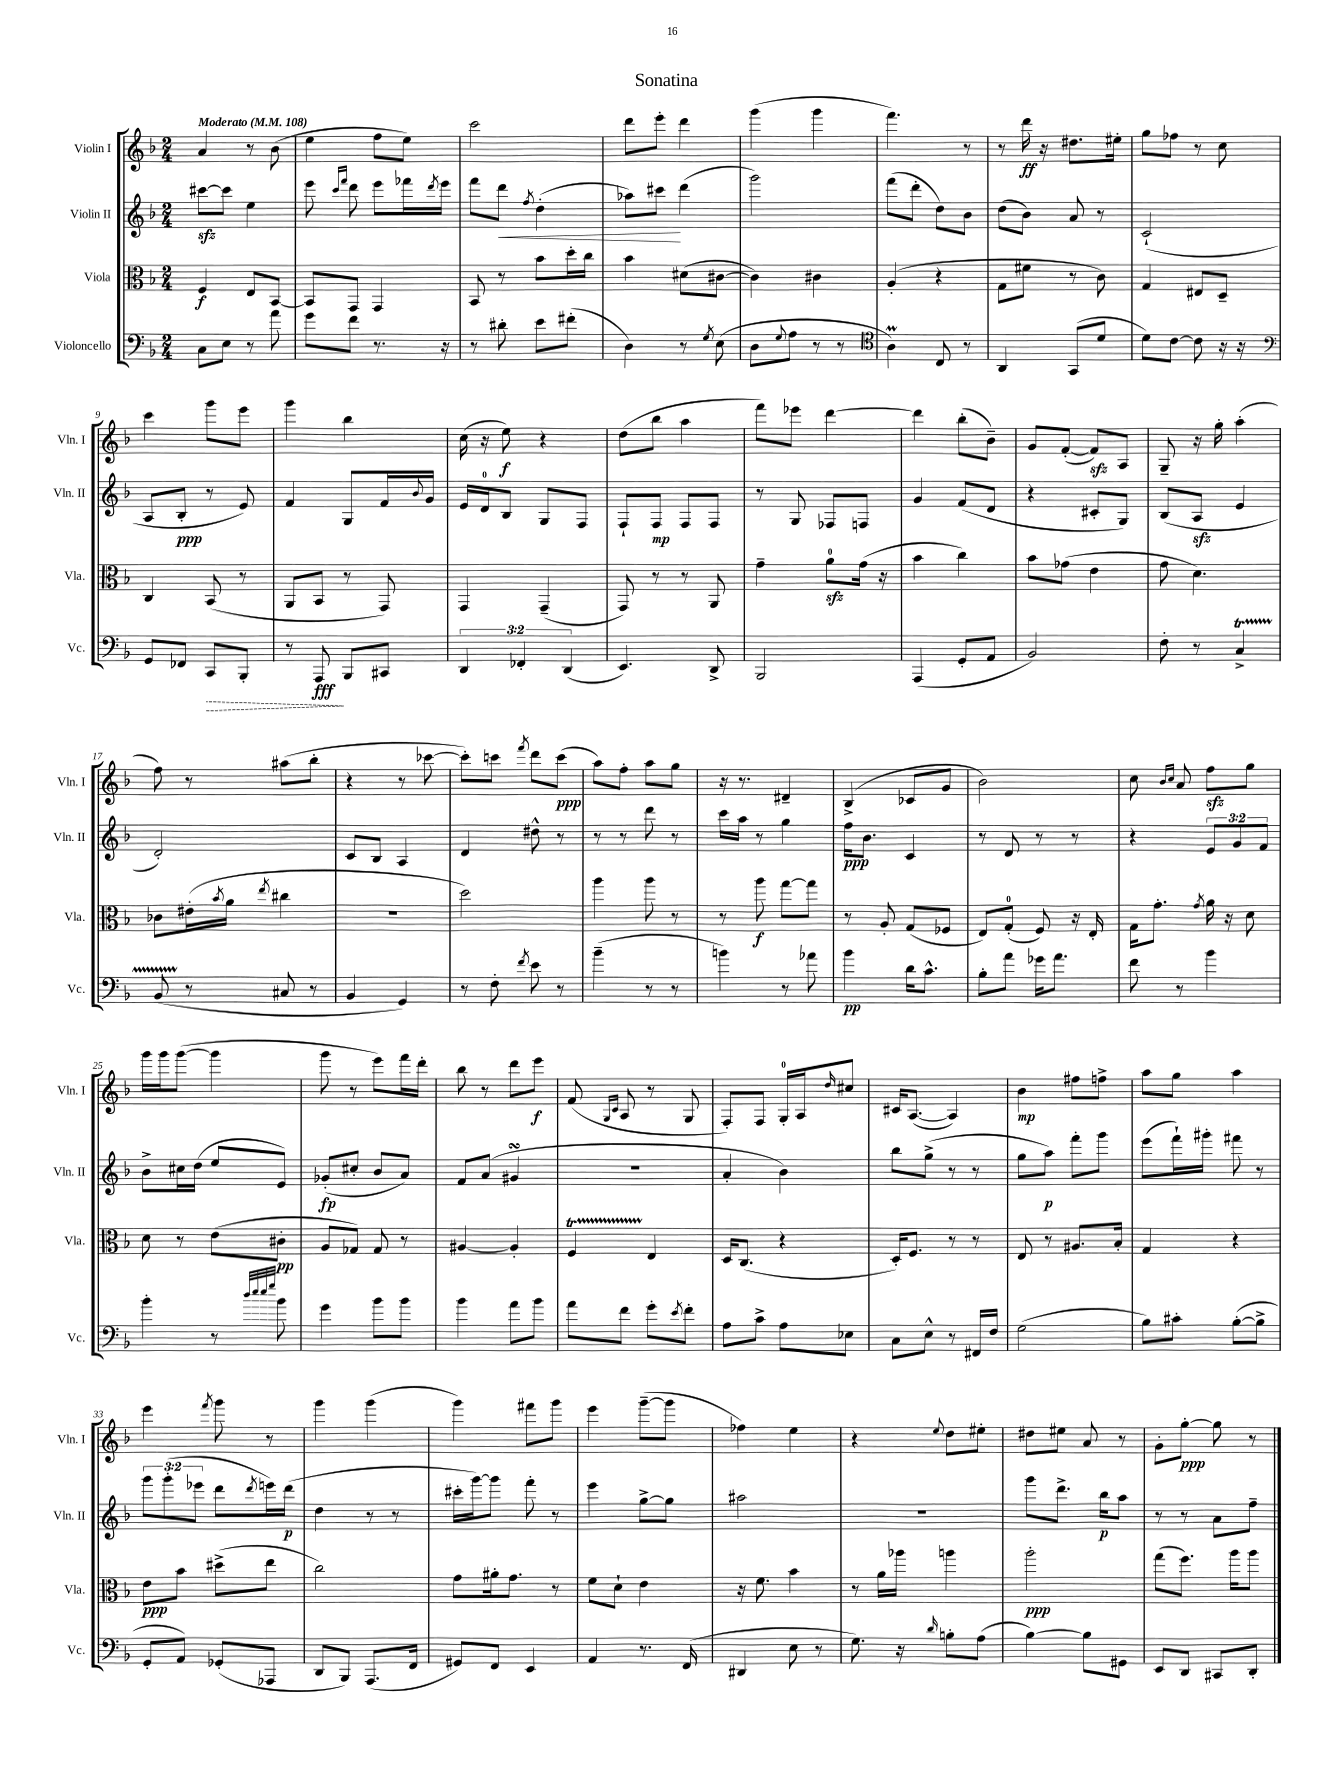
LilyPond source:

\header { title = "Sonatina" }
<<
\new StaffGroup <<
\new Staff = "s0" \with { instrumentName = "Violin I" shortInstrumentName = "Vln. I" } {
    \clef treble \key f \major \numericTimeSignature \time 2/4 \tempo "Moderato" 4 = 108
    a'4 r8 bes'8( |
    e''4 f''8 e''8) |
    c'''2 |
    d'''8 e'''8-. d'''4 |
    g'''4( g'''4 |
    f'''4.) r8 |
    r8 d'''16\ff r16 dis''8. eis''16-. |
    g''8 fes''8 r8 c''8 |
    c'''4 g'''8 e'''8 |
    g'''4 bes''4 |
    c''16( r16 e''8\f) r4 |
    d''8( bes''8 a''4 |
    f'''8) ees'''8 d'''4~ |
    d'''4 bes''8-.( bes'8--) |
    g'8 f'8~-.( f'8\sfz) a8 |
    g8-- r16 g''16-. a''4-.( |
    f''8) r8 ais''8( bes''8-. |
    r4 r8 ces'''8~ |
    ces'''8-.) c'''8 \acciaccatura { f'''8 } d'''8 c'''8\ppp( |
    a''8) f''8-. a''8 g''8 |
    r16 r8. dis'4-- |
    bes4->( ces'8 g'8 |
    bes'2) |
    c''8 \grace { bes'16 c''16 } a'8 f''8\sfz g''8 |
    g'''16 g'''16 g'''8~( g'''4 |
    g'''8 r8 e'''8) f'''16 d'''16-. |
    bes''8 r8 d'''8 e'''8\f |
    f'8( \grace { g16 c'16 } a8 r8 g8 |
    f8-.) f8 g16-0-. a16 \grace { d''16 } cis''8 |
    cis'16 a8.~( a4) |
    bes'4\mp fis''8 f''8-> |
    a''8 g''8 a''4 |
    e'''4 \acciaccatura { f'''8 } g'''8 r8 |
    g'''4 g'''4( |
    g'''4) fis'''8 g'''8 |
    e'''4 g'''8~--( g'''8 |
    fes''4) e''4 |
    r4 \appoggiatura { e''8 } d''8 eis''8-. |
    dis''8 eis''8 a'8 r8 |
    g'8-. g''8~-.\ppp g''8 r8 \bar "|." |
}
\new Staff = "s1" \with { instrumentName = "Violin II" shortInstrumentName = "Vln. II" } {
    \clef treble \key f \major \numericTimeSignature \time 2/4 \override Staff.TupletNumber.text = #tuplet-number::calc-fraction-text
    cis'''8~\sfz cis'''8 e''4 |
    e'''8 \grace { c'''16 f'''16 } d'''8 e'''8 fes'''16 \acciaccatura { d'''8 } e'''16 |
    f'''8 d'''8\< \acciaccatura { f''8 } d''4-.( |
    aes''8) cis'''8\! d'''4( |
    g'''2) |
    f'''8( d'''8-. d''8) bes'8 |
    d''8( bes'8) a'8 r8 |
    c'2-!( |
    a8 bes8-.\ppp r8 e'8) |
    f'4 g8 f'16 \appoggiatura { bes'8 } g'16 |
    e'16 d'16-0 bes8 g8 f8 |
    f8-! f8\mp f8 f8 |
    r8 g8 fes8 f8 |
    g'4 f'8( d'8 |
    r4 cis'8-. g8) |
    bes8( a8\sfz e'4 |
    d'2-.) |
    c'8 bes8 a4 |
    d'4 dis''8-^ r8 |
    r8 r8 d'''8 r8 |
    c'''16 a''16 r8 g''4 |
    f''16\ppp bes'8. c'4 |
    r8 d'8 r8 r8 |
    r4 \tuplet 3/2 { e'8 g'8 f'8 } |
    bes'8-> cis''16 d''16( e''8 e'8) |
    ges'8-.\fp( cis''8-. bes'8 a'8) |
    f'8 a'8( gis'4\turn |
    r2 |
    a'4-. bes'4) |
    bes''8 g''8->( r8 r8 |
    g''8 a''8\p) f'''8-. g'''8 |
    e'''8( f'''16-!) gis'''16-. fis'''8 r8 |
    \tuplet 3/2 { g'''8 g'''8-.( ees'''8 } d'''8 \acciaccatura { d'''8 } e'''16) d'''16\p( |
    d''4 r8 r8 |
    cis'''16-. g'''16~) g'''8 f'''8-. r8 |
    e'''4 g''8~-> g''8 |
    ais''2 |
    R2 |
    g'''8 d'''8.-> bes''16\p a''8 |
    r8 r8 a'8 f''8-- \bar "|." |
}
\new Staff = "s2" \with { instrumentName = "Viola" shortInstrumentName = "Vla." } {
    \clef alto \key f \major \numericTimeSignature \time 2/4
    f4\f e8 bes,8~ |
    bes,8 g,8 g,4 |
    bes,8 r8 bes'8 d''16-. c''16 |
    bes'4 dis'8( cis'8~ |
    cis'4) cis'4 |
    a4-.( r4 |
    g8 fis'8 r8 c'8) |
    g4 eis8 d8-- |
    c4 bes,8( r8 |
    a,8 bes,8 r8 g,8) |
    g,4 g,4--( |
    g,8) r8 r8 a,8 |
    g'4-- a'8-0\sfz g'16( r16 |
    bes'4 c''4) |
    bes'8 ges'8( e'4 |
    g'8 d'4.) |
    ces'8 eis'16-.( \acciaccatura { bes'8 } a'16 \acciaccatura { e''8 } cis''4 |
    r2 |
    d''2) |
    a''4 a''8 r8 |
    r8 a''8\f g''8~ g''8 |
    r8 a8-. g8( fes8 |
    e8) g8-0-.( f8) r16 e16-. |
    g16 g'8.-. \acciaccatura { g'8 } a'16 r16 d'8 |
    d'8 r8 e'8( cis'8-.\pp |
    a8 ges8) ges8 r8 |
    ais4~ ais4-. |
    f4\startTrillSpan e4\stopTrillSpan |
    d16 c8.( r4 |
    d16-.) f8. r8 r8 |
    e8 r8 ais8. bes16-. |
    g4 r4 |
    e'8\ppp bes'8 dis''8->( e''8 |
    c''2) |
    g'8 ais'16-. g'8. r8 |
    f'8 d'8-! e'4 |
    r16 f'8. bes'4 |
    r8 a'16 aes''16 a''4 |
    a''2-.\ppp |
    g''8( f''8.) a''16 a''8 \bar "|." |
}
\new Staff = "s3" \with { instrumentName = "Violoncello" shortInstrumentName = "Vc." } {
    \clef bass \key f \major \numericTimeSignature \time 2/4 \override Staff.TupletNumber.text = #tuplet-number::calc-fraction-text
    c8 e8 r8 a'8 |
    g'8 f'8 r8. r16 |
    r8 dis'8-. e'8 fis'8-.( |
    d4) r8 \acciaccatura { g8 } e8( |
    d8 \appoggiatura { g8 } a8 r8 r8 |
    \clef tenor a4\prall) c8 r8 |
    a,4 g,8( d'8 |
    d'8) c'8~ c'8 r16 r16 |
    \clef bass g,8 fes,8 \once \override Hairpin.style = #'dashed-line c,8\> bes,,8-. |
    r8 a,,8\fff\! bes,,8 cis,8 |
    \tuplet 3/2 { d,4 fes,4-. d,4( } |
    e,4.) d,8-> |
    bes,,2 |
    a,,4( g,8-. a,8 |
    bes,2) |
    f8-. r8 c4->\startTrillSpan |
    bes,8( r8\stopTrillSpan cis8 r8 |
    bes,4 g,4) |
    r8 f8-. \acciaccatura { f'8 } e'8 r8 |
    bes'4--( r8 r8 |
    b'4) r8 aes'8 |
    bes'4\pp d'16 c'8.-^ |
    bes8-. a'8 ges'16 a'8. |
    f'8 r8 bes'4 |
    bes'4-. r8 \grace { d''32 e''32 e''32 g''32 } bes'8 |
    g'4 bes'8 bes'8 |
    bes'4 a'8 bes'8 |
    a'8 f'8 g'8-. \acciaccatura { e'8 } f'8-. |
    a8 c'8-> a8 ees8 |
    c8 e8-^ r8 fis,16 f16 |
    g2( |
    bes8) cis'8-. bes8~-.( bes8-> |
    g,8-. a,8) ges,8-.( aes,,8 |
    d,8 bes,,8) a,,8.( f,16 |
    gis,8) f,8 e,4 |
    a,4 r8. f,16( |
    dis,4 e8 r8 |
    g8.) r16 \grace { d'16 } b8-. a8( |
    bes4~) bes8 gis,8 |
    e,8 d,8 cis,8 d,8-. \bar "|." |
}
>>
>>
